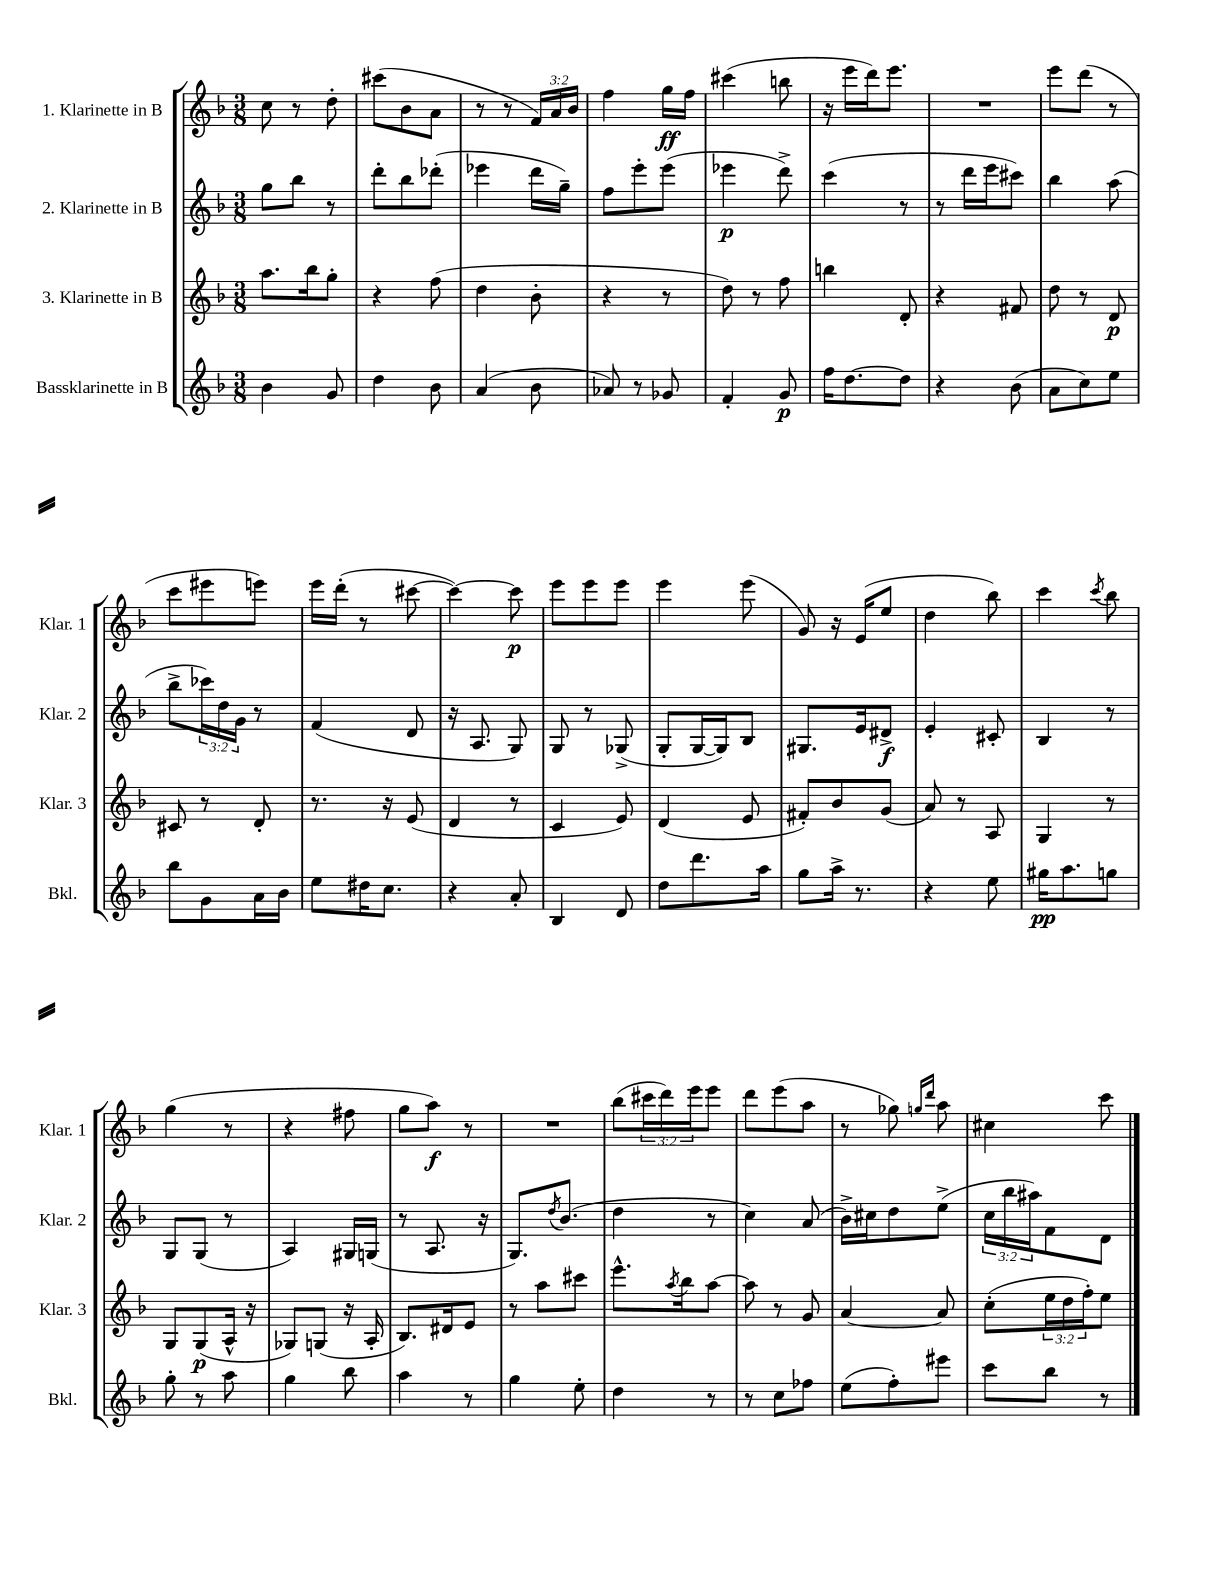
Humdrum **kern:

**kern	**kern	**kern	**kern
*staff4	*staff3	*staff2	*staff1
*clefG2	*clefG2	*clefG2	*clefG2
*k[b-]	*k[b-]	*k[b-]	*k[b-]
*M3/8	*M3/8	*M3/8	*M3/8
4b-\	8.aa\L	8gg\L	8cc\
.	.	8bb-\J	8r
.	16bb-\k	.	.
8g/	8gg'\J	8r	8dd'\
=	=	=	=
4dd\	4r	8ddd'\L	(8ccc#\L
.	.	8bb-\	8b-\
8b-\	(8ff\	(8ddd-'\J	8a\J
=	=	=	=
(4a/	4dd\	4eee-\	8r
.	.	.	8r
8b-\	8b-'\	16ddd\LL	24f/LL)
.	.	.	24a/
.	.	16gg~\JJ)	.
.	.	.	24b-/JJ
=	=	=	=
8a-/)	4r	8ff\L	4ff\
8r	.	8eee'\	.
8g-/	8r	(8eee\J	16gg\LL
.	.	.	16ff\JJ
=	=	=	=
4f'/	8dd\)	4eee-\	(4ccc#\
.	8r	.	.
8g/	8ff\	8ddd^\)	8bb\
=	=	=	=
16ff\LK	4bb\	(4ccc\	16r
[8.dd\	.	.	16eee\LL
.	.	.	16ddd\J)
.	.	.	8.eee\J
8dd\]J	8d'/	8r	.
=	=	=	=
4r	4r	8r	4.r
.	.	16ddd\LL	.
.	.	16eee\J	.
(8b-\	8f#/	8ccc#\J)	.
=	=	=	=
8a\L	8dd\	4bb-\	8eee\L
8cc\)	8r	.	(8ddd\J
8ee\J	8d/	(8aa\	8r
=	=	=	=
8bb-\L	8c#/	8bb-^\L	8ccc\L
8g\	8r	24ccc-\L)	8eee#\
.	.	24dd\	.
.	.	24g\JJ	.
16a\L	8d'/	8r	8eee\J)
16b-\JJ	.	.	.
=	=	=	=
8ee\L	8.r	(4f/	16eee\LL
.	.	.	(16ddd'\JJ
16dd#\K	.	.	8r
8.cc\J	16r	.	.
.	(8e/	8d/	[8ccc#\
=	=	=	=
4r	4d/	16r	4ccc#\_)
.	.	8.A/	.
8a'/	8r	8G/)	8ccc#\]
=	=	=	=
4B-/	4c/	8G/	8eee\L
.	.	8r	8eee\
8d/	8e/)	(8G-^/	8eee\J
=	=	=	=
8dd\L	(4d/	8G'/L	4eee\
8.ddd\	.	[16G/L	.
.	.	16G/]J)	.
.	8e/	8B-/J	(8eee\
16aa\Jk	.	.	.
=	=	=	=
8gg\L	8f#'/L)	8.G#/L	8g/)
16aa^\Jk	8b-/	.	16r
8.r	.	16e/k	(16e/LK
.	(8g/J	8d#^/J	8ee/J
=	=	=	=
4r	8a/)	4e'/	4dd\
.	8r	.	.
8ee\	8A/	8c#'/	8bb-\)
=	=	=	=
16gg#\LK	4G/	4B-/	4ccc\
8.aa\	.	.	.
.	.	.	8qccc/
8gg\J	8r	8r	8bb-\
=	=	=	=
8gg'\	8G/L	8G/L	(4gg\
8r	(8G/	(8G/J	.
8aa\	16A^^/Jk	8r	8r
.	16r	.	.
=	=	=	=
4gg\	8G-/L)	4A/)	4r
.	(8G/J	.	.
8bb-\	16r	16G#/LL	8ff#\
.	16A'/	(16G/JJ	.
=	=	=	=
4aa\	8.B-/L)	8r	8gg\L
.	.	8.A/	8aa\J)
.	16d#/k	.	.
8r	8e/J	.	8r
.	.	16r	.
=	=	=	=
4gg\	8r	8.G/L)	4.r
.	8aa\L	.	.
.	.	8qdd/	.
.	.	(8.b-/J	.
8ee'\	8ccc#\J	.	.
=	=	=	=
4dd\	8.eee^^\L	4dd\	(8bb-\L
.	.	.	24ccc#\L
.	.	.	24ddd\)
.	8qaa/	.	.
.	16bb-\k	.	.
.	.	.	24eee\J
8r	[8aa\J	8r	8eee\J
=	=	=	=
8r	8aa\]	4cc\)	8ddd\L
8cc\L	8r	.	(8eee\
8ff-\J	8g/	(8a/	8aa\J
=	=	=	=
(8ee\L	[4a/	16b-^\LL)	8r
.	.	16cc#\J	.
8ff'\)	.	8dd\	8gg-\)
.	.	.	16qqgg/LL
.	.	.	16qqddd/JJ
8eee#\J	8a/]	(8ee^\J	8aa\
=	=	=	=
8ccc\L	(8cc'\L	24cc\LL	4cc#\
.	.	24bb-\	.
.	.	24aa#\J)	.
8bb-\J	24ee\L	8f\	.
.	24dd\	.	.
.	24ff'\J)	.	.
8r	8ee\J	8d\J	8ccc\
==	==	==	==
*-	*-	*-	*-
